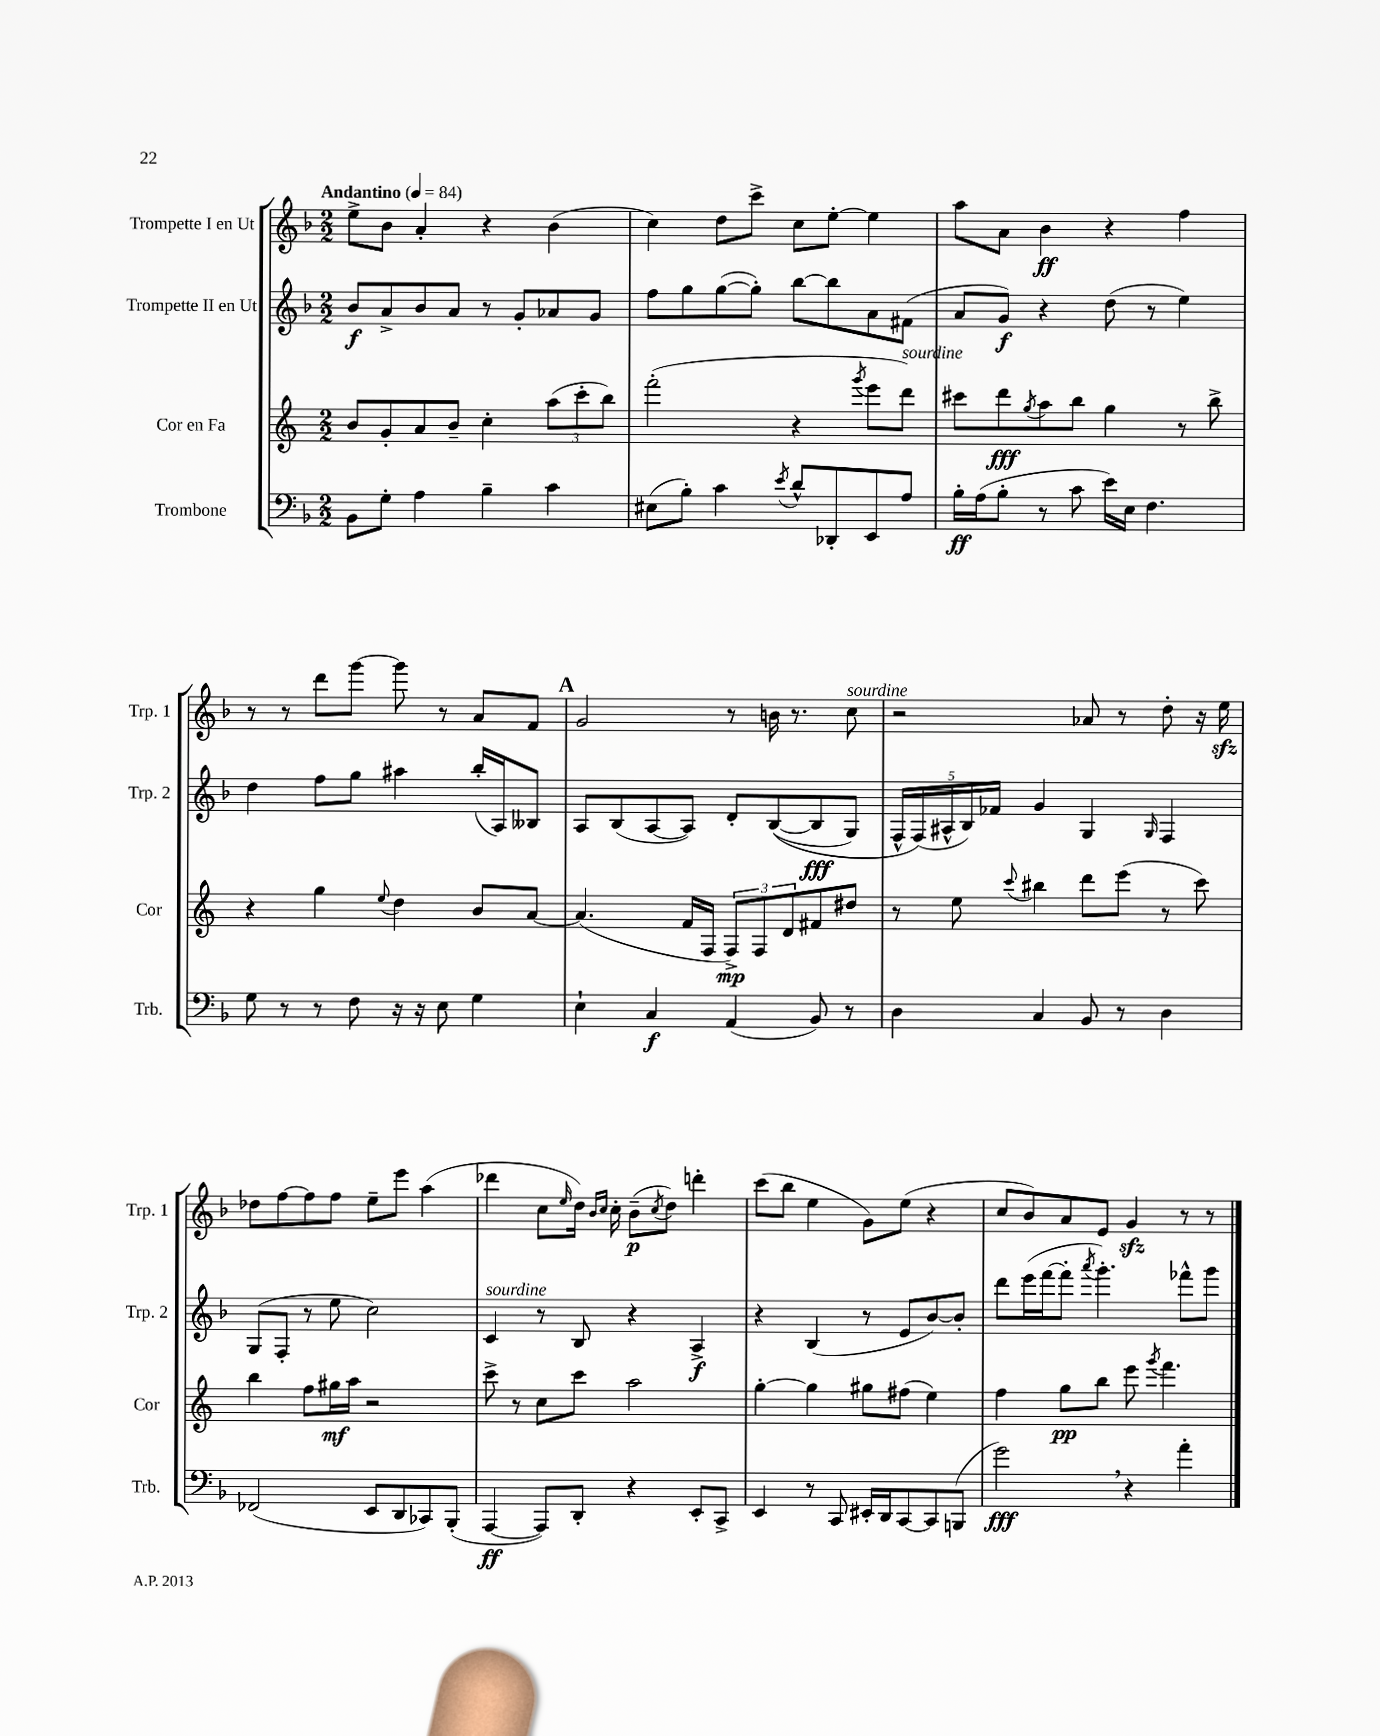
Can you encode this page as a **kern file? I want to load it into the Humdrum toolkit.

**kern	**dynam	**kern	**dynam	**kern	**dynam	**kern	**dynam
*part4	*part4	*part3	*part3	*part2	*part2	*part1	*part1
*staff4	*staff4	*staff3	*staff3	*staff2	*staff2	*staff1	*staff1
*I"Trombone	*	*I"Cor en Fa	*	*I"Trompette II en Ut	*	*I"Trompette I en Ut	*
*I'Trb.	*	*I'Cor	*	*I'Trp. 2	*	*I'Trp. 1	*
*clefF4	*	*clefG2	*	*clefG2	*	*clefG2	*
*k[b-]	*	*k[]	*	*k[b-]	*	*k[b-]	*
*M2/2	*	*M2/2	*	*M2/2	*	*M2/2	*
*MM84	*	*MM84	*	*MM84	*	*MM84	*
=1	=1	=1	=1	=1	=1	=1	=1
!	!	!	!	!	!	!LO:TX:a:B:t=Andantino	!
8BB-\L	.	8b/L	.	8b-/L	f	8ee^\L	.
8G'\J	.	8g'/	.	8a^/	.	8b-\J	.
4A\	.	8a/	.	8b-/	.	4a'/	.
.	.	8b~/J	.	8a/J	.	.	.
4B-~\	.	4cc'\	.	8r	.	4r	.
.	.	.	.	8g'/L	.	.	.
4c\	.	(12aa\L	.	8a-X/	.	(4b-\	.
.	.	12ccc'\	.	.	.	.	.
.	.	.	.	8g/J	.	.	.
.	.	12bb\J)	.	.	.	.	.
=2	=2	=2	=2	=2	=2	=2	=2
(8E#X\L	.	(2fff'\	.	8ff\L	.	4cc\)	.
8B-'\J)	.	.	.	8gg\	.	.	.
4c\	.	.	.	([8gg\	.	8dd\L	.
.	.	.	.	8gg'\J])	.	8ccc^\J	.
8qe/	.	.	.	.	.	.	.
8d^^/L	.	4r	.	[8bb-\L	.	8cc\L	.
8DD-X'/	.	.	.	8bb-\]	.	[8ee'\J	.
.	.	8qggg/	.	.	.	.	.
8EE/	.	8eee\L	.	8a\	.	4ee\]	.
!	!	!LO:TX:a:i:t=sourdine	!	!	!	!	!
8A/J	.	8ddd\J)	.	(8f#X\J	.	.	.
=3	=3	=3	=3	=3	=3	=3	=3
16B-'\LL	ff	8ccc#X\L	.	8a/L	.	8aa\L	.
(16A\J	.	.	.	.	.	.	.
8B-'\J	.	8ddd\	fff	8g/J)	f	8a\J	.
.	.	8qgg/	.	.	.	.	.
8r	.	8aa\	.	4r	.	4b-\	ff
8c\	.	8bb\J	.	.	.	.	.
16e\LL)	.	4gg\	.	(8dd\	.	4r	.
16E\JJ	.	.	.	.	.	.	.
4.F\	.	.	.	8r	.	.	.
.	.	8r	.	4ee\)	.	4ff\	.
.	.	8bb^\	.	.	.	.	.
!!LO:LB:g=z
=4	=4	=4	=4	=4	=4	=4	=4
8G\	.	4r	.	4dd\	.	8r	.
8r	.	.	.	.	.	8r	.
8r	.	4gg\	.	8ff\L	.	8ddd\L	.
8F\	.	.	.	8gg\J	.	[8ggg\J	.
.	.	8qqee/	.	.	.	.	.
16r	.	4dd\	.	4aa#X\	.	8ggg\]	.
16r	.	.	.	.	.	.	.
8E\	.	.	.	.	.	8r	.
4G\	.	8b/L	.	(16bb-'/LL	.	8a/L	.
.	.	.	.	16A/J)	.	.	.
.	.	[8a/J	.	8B--X/J	.	8f/J	.
!!LO:REH:place=s1:t=A
=5	=5	=5	=5	=5	=5	=5	=5
4E`\	.	(4.a/]	.	8A/L	.	2g/	.
.	.	.	.	(8B-/	.	.	.
4C/	f	.	.	[8A/	.	.	.
.	.	16f/LL	.	8A/J])	.	.	.
.	.	16F/JJ	.	.	.	.	.
(4AA/	.	12F^/L)	mp	8d'/L	.	8r	.
.	.	12F/	.	.	.	.	.
.	.	.	.	(([8B-/	.	16bn\	.
.	.	12d/	.	.	.	.	.
.	.	.	.	.	.	8.r	.
8BB-/)	.	8f#X/	.	8B-/]	fff	.	.
!	!	!	!	!	!	!LO:TX:a:i:t=sourdine	!
8r	.	8dd#X/J	.	8G/J)	.	8cc\	.
=6	=6	=6	=6	=6	=6	=6	=6
4D\	.	8r	.	20F^^/LL	.	2r	.
.	.	.	.	(20F/)	.	.	.
.	.	.	.	20A#X^^/	.	.	.
.	.	8ee\	.	.	.	.	.
.	.	.	.	20B-/)	.	.	.
.	.	.	.	20f-X/JJ	.	.	.
.	.	8qqccc/	.	.	.	.	.
4C/	.	4bb#X\	.	4g/	.	.	.
8BB-/	.	8ddd\L	.	4G/	.	8a-X/	.
8r	.	(8eee\J	.	.	.	8r	.
.	.	.	.	16qqG/	.	.	.
4D\	.	8r	.	4F/	.	8dd'\	.
.	.	8ccc\)	.	.	.	16r	.
.	.	.	.	.	.	16eezz\	.
!!LO:LB:g=z
=7	=7	=7	=7	=7	=7	=7	=7
(2FF-X/	.	4bb\	.	(8G/L	.	8dd-X\L	.
.	.	.	.	8F'/J	.	[8ff\	.
.	.	8ff\L	.	8r	.	8ff\]	.
.	.	16gg#X\L	mf	8ee\	.	8ff\J	.
.	.	16aa\JJ	.	.	.	.	.
8EE/L	.	2r	.	2cc\)	.	8ee~\L	.
8DD/	.	.	.	.	.	8eee\J	.
8CC-X/)	.	.	.	.	.	(4aa\	.
(8BBB-'/J	.	.	.	.	.	.	.
=8	=8	=8	=8	=8	=8	=8	=8
!	!	!	!	!LO:TX:a:i:t=sourdine	!	!	!
[4AAA/	ff	8ccc^\	.	4c/	.	4ddd-X\	.
.	.	8r	.	.	.	.	.
8AAA/L])	.	8cc\L	.	8r	.	8cc\L	.
.	.	.	.	.	.	16qqee/	.
8DD'/J	.	8ccc\J	.	8B-/	.	16dd\Jk)	.
.	.	.	.	.	.	16qqb-/LL	.
.	.	.	.	.	.	16qqcc/JJ	.
.	.	.	.	.	.	16cc'\	.
4r	.	2aa\	.	4r	.	(8b-~\L	p
.	.	.	.	.	.	8qcc/	.
.	.	.	.	.	.	8dd\J)	.
8EE'/L	.	.	.	4A^/	f	4dddn'\	.
8CC^/J	.	.	.	.	.	.	.
=9	=9	=9	=9	=9	=9	=9	=9
4EE/	.	[4gg'\	.	4r	.	(8ccc\L	.
.	.	.	.	.	.	8bb-\J	.
8r	.	4gg\]	.	(4B-/	.	4ee\	.
8CC/	.	.	.	.	.	.	.
16EE#X'/LL	.	8gg#X\L	.	8r	.	8g\L)	.
16DD/J	.	.	.	.	.	.	.
[8CC/	.	(8ff#X\J	.	8e/L	.	(8ee\J	.
8CC/]	.	4ee\)	.	[8b-/)	.	4r	.
(8BBBn/J	.	.	.	8b-'/J]	.	.	.
=10	=10	=10	=10	=10	=10	=10	=10
2g,\)	fff	4ff\	.	8ddd\L	.	8cc/L	.
.	.	.	.	(16eee\L	.	8b-/)	.
.	.	.	.	[16fff\J	.	.	.
.	.	8gg\L	pp	8fff'\J]	.	8a/	.
.	.	.	.	8qaaa/	.	.	.
.	.	8bb\J	.	4.ggg'\)	.	8e/J	.
4r	.	8eee\	.	.	.	4gzz/	.
.	.	8qggg/	.	.	.	.	.
.	.	4.fff\	.	.	.	.	.
4a'\	.	.	.	8fff-X^^\L	.	8r	.
.	.	.	.	8ggg\J	.	8r	.
==	==	==	==	==	==	==	==
*-	*-	*-	*-	*-	*-	*-	*-
